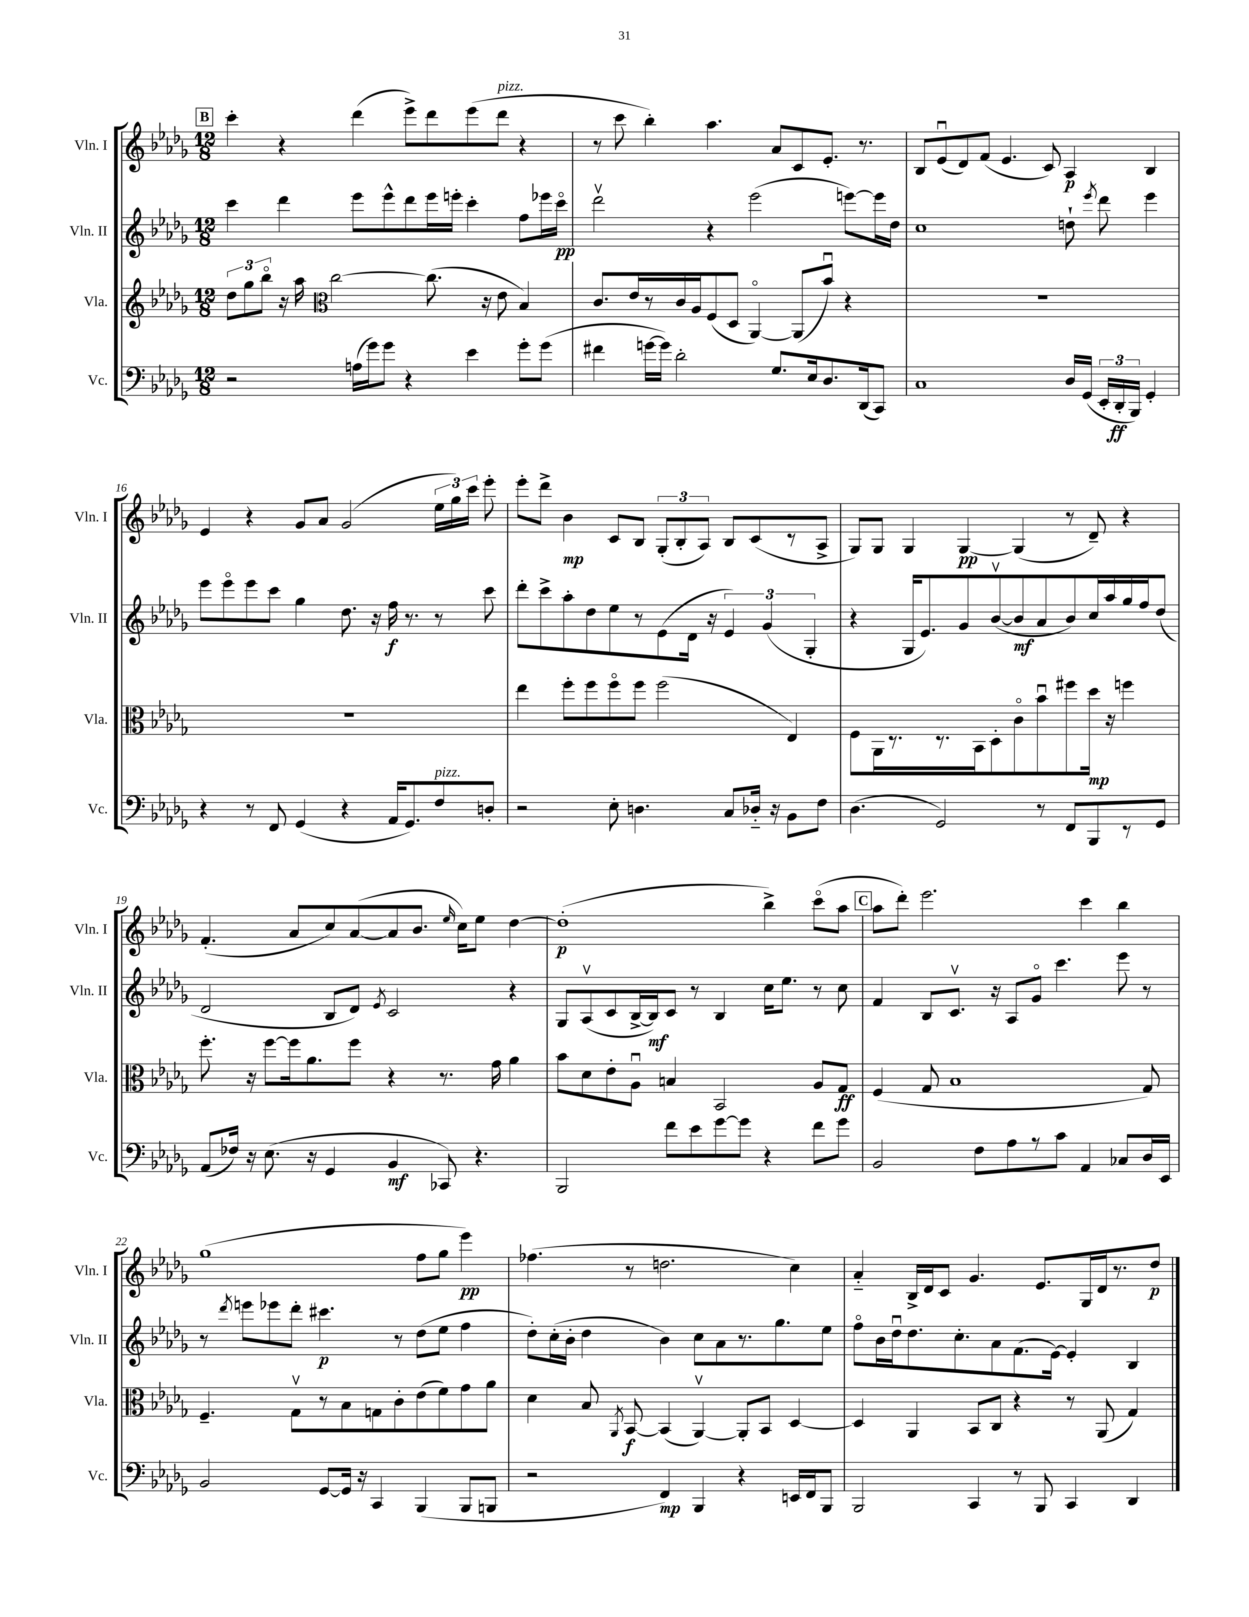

**kern	**kern	**kern	**kern
*staff4	*staff3	*staff2	*staff1
*clefF4	*clefG2	*clefG2	*clefG2
*k[b-e-a-d-g-]	*k[b-e-a-d-g-]	*k[b-e-a-d-g-]	*k[b-e-a-d-g-]
*M12/8	*M12/8	*M12/8	*M12/8
2r	12dd-\L	4ccc\	4ccc'\
.	12gg-\	.	.
.	12bb-o\J	.	.
.	16r	4ddd-\	4r
.	16aa-\	.	.
*	*clefC3	*	*
.	[2cc\	.	.
(16A\LL	.	8eee-\L	(4ddd-\
16g-\J)	.	.	.
8g-\J	.	8eee-^^\	.
4r	.	8ddd-\	8eee-^\L)
.	(8.cc\]	16eee-\L	8ddd-\
.	.	16eee'\JJ	.
4e-\	.	4ccc'\	(8eee-\
.	16r	.	.
.	8e-\	.	8ddd-\J
8g-'\L	4B-/)	8ff\L	4r
(8g-\J	.	16eee-\L	.
.	.	16ccco\JJ	.
=	=	=	=
4f#\	8.c/L	2ddd-v\	8r
.	.	.	8ccc\
.	16e-/L	.	.
[16g\LL	8r	.	4bb-'\)
16g\]JJ)	.	.	.
2d-'\	16c/	.	.
.	16A-/J	.	.
.	(8F/	4r	4.aa-\
.	8D-/J	.	.
.	[4AA-o/)	(2eee-\	.
8.G-/L	.	.	8a-/L
.	(8AA-/]L	.	8c/
16E-/k	.	.	.
8.D-/	8b-u/J)	.	8.e-'/J
.	4r	[8eee\L)	.
(16DD-/k	.	.	8.r
8CC/J)	.	16eee\]L	.
.	.	16dd-\JJ	.
=	=	=	=
1C	1.r	1cc	8B-/L
.	.	.	(8e-u/
.	.	.	8d-/)
.	.	.	(8f/J
.	.	.	4.e-/
.	.	.	8c/)
16D-/LL	.	8dd`\	4A-/
(16GG-/JJ	.	.	.
.	.	8qeee-/	.
24EE-'/LL	.	8ddd-\	.
24DD-'/	.	.	.
24BBB-/JJ)	.	.	.
4GG-'/	.	4eee-\	4B-/
=	=	=	=
4r	1.r	8eee-\L	4e-/
.	.	8eee-o\	.
8r	.	8eee-\	4r
8FF/	.	8ccc\J	.
(4GG-/	.	4gg-\	8g-/L
.	.	.	8a-/J
4r	.	8.dd-\	(2g-/
.	.	16r	.
16AA-/LK	.	16ff\	.
8.GG-/)	.	8.r	.
8F/	.	8r	24ee-\LL
.	.	.	24gg-\)
.	.	.	24ccc\JJ
8D'/J	.	8ccc\	8eee-'\
=	=	=	=
2r	4ee-\	8ddd-'\L	8eee-'\L
.	.	8ccc^\	8ddd-^\J
.	8ff'\L	8aa-'\	4b-\
.	8ff\	8dd-\	.
8E-'\	8ffo\	8ee-\	8c/L
4.D\	8ff\J	8r	8B-/J
.	(2ff\	(8e-\	(12G-'/L
.	.	.	12B-'/
.	.	16d-\Jk	.
.	.	.	12A-/J)
.	.	16r	.
8C/L	.	6e-/)	8B-/L
16D-'~/Jk	.	.	(8c/
.	.	(6g-/	.
16r	.	.	.
8BB-\L	4E-/)	.	8r
.	.	6G-'/	.
8F\J	.	.	8A-^/J
=	=	=	=
(4.D-\	8F\L	4r	8G-/L)
.	16AA-\L	.	8G-/J
.	8.r	.	.
.	.	16G-/LK	4G-/
.	.	8.e-/)	.
2GG-/)	8.r	.	.
.	.	8g-/	[4G-/
.	16BB-\J	.	.
.	8D-'\	([8b-v/	.
.	8co\	8b-/]	(4G-/]
8r	8b-u\	8a-/	.
8FF/L	8ff#\	8b-/)	8r
8BBB-/	16dd-\Jk	16cc/L	8d-~/)
.	16r	16aa-/	.
8r	4ff\	16gg-/	4r
.	.	16ff/J	.
8GG-/J	.	(8dd-/J	.
=	=	=	=
(8AA-/L	8.ff'\	2d-/	(4.f'/
16F-/Jk)	.	.	.
16r	16r	.	.
(8.E-\	[8ff\L	.	.
.	16ff\]k	.	8a-/L
16r	8.a-\	.	.
4GG-/	.	8B-/L	8cc/)
.	8ff\J	8d-/J)	([8a-/
.	.	8qe-/	.
4BB-/	4r	2c/	8a-/]
.	.	.	8.b-/J
8CC-/)	8.r	.	.
.	.	.	16qqee-/
.	.	.	16cc\LK)
4.r	.	.	8ee-\J
.	16g-\	.	.
.	4a-\	4r	[4dd-\
=	=	=	=
2BBB-/	8b-\L	8G-/L	(1dd-']
.	8d-\	(8A-v/	.
.	8e-'\	8c/	.
.	8A-u\J	[16B-^/L	.
.	.	16B-/]J)	.
8f\L	4B/	8c/J	.
8e-\	.	8r	.
[8g-\	2BB-/	4B-/	.
8g-\]J	.	.	.
4r	.	16cc\LK	4bb-^\)
.	.	8.ee-\J	.
8f\L	8A-/L	8r	(8ccco\L
8g-\J	8G-/J	8cc\	8aa-\J
=	=	=	=
2BB-/	(4F/	4f/	8aa-\L
.	.	.	8ddd-'\J)
.	8G-/	8B-/L	2.eee-\
.	1B-	8.cv/J	.
8F\L	.	.	.
.	.	16r	.
8A-\	.	8A-/L	.
8r	.	8g-o/J	.
8c\J	.	4.ccc\	.
4AA-/	.	.	4ccc\
8C-/L	.	8eee-\	4bb-\
16D-/L	8G-/)	8r	.
16EE-/JJ	.	.	.
=	=	=	=
2BB-/	4.F~/	8r	(1gg-
.	.	8qddd-/	.
.	.	8eee\L	.
.	.	8eee-\	.
.	8G-v\L	8ddd-'\J	.
[8GG-/L	8r	4.ccc#\	.
16GG-/]Jk	8B-\	.	.
16r	.	.	.
4CC/	8G\	.	.
.	8c'\	8r	.
(4BBB-/	(8e-\	(8dd-\L	8ff\L
.	8f\)	8ee-\J	8gg-\J
8BBB-/L	8g-\	4ff\	4eee-\)
8BBB/J	8a-\J	.	.
=	=	=	=
2r	4d-\	8dd-'\L)	(4.ff-\
.	.	(16cc'\L	.
.	.	16b-'\JJ	.
.	8B-/	4dd-\	.
.	8qAA-/	.	.
.	[8BB-/	.	8r
4FF/)	(4BB-/]	4b-\)	2.dd\
4BBB-/	[4AA-v/)	8cc\L	.
.	.	8a-\	.
4r	8AA-'/]L	8.r	.
.	8BB-/J	.	.
.	.	8.gg-\	.
16EE/LL	[4D-/	.	4cc\)
16FF/J	.	.	.
8BBB-/J	.	8ee-\J	.
=	=	=	=
2BBB-/	4D-/]	8ffo\L	4a-'~/
.	.	16b-\L	.
.	.	16dd-u\J	.
.	4AA-/	8.dd-\	16B-^/LL
.	.	.	16d-/J
.	.	.	8c/J
.	.	8.cc'\	.
4CC/	8BB-/L	.	4.g-/
.	8C/J	8a-\	.
8r	4r	(8.f\	.
8BBB-/	.	.	8.e-/L
.	.	[16e-\Jk)	.
4CC/	8r	4e-'/]	.
.	.	.	16G-/L
.	(8AA-/	.	16d-/J
.	.	.	8.r
4DD-/	4G-/)	4B-/	.
.	.	.	8dd-/J
==	==	==	==
*-	*-	*-	*-
